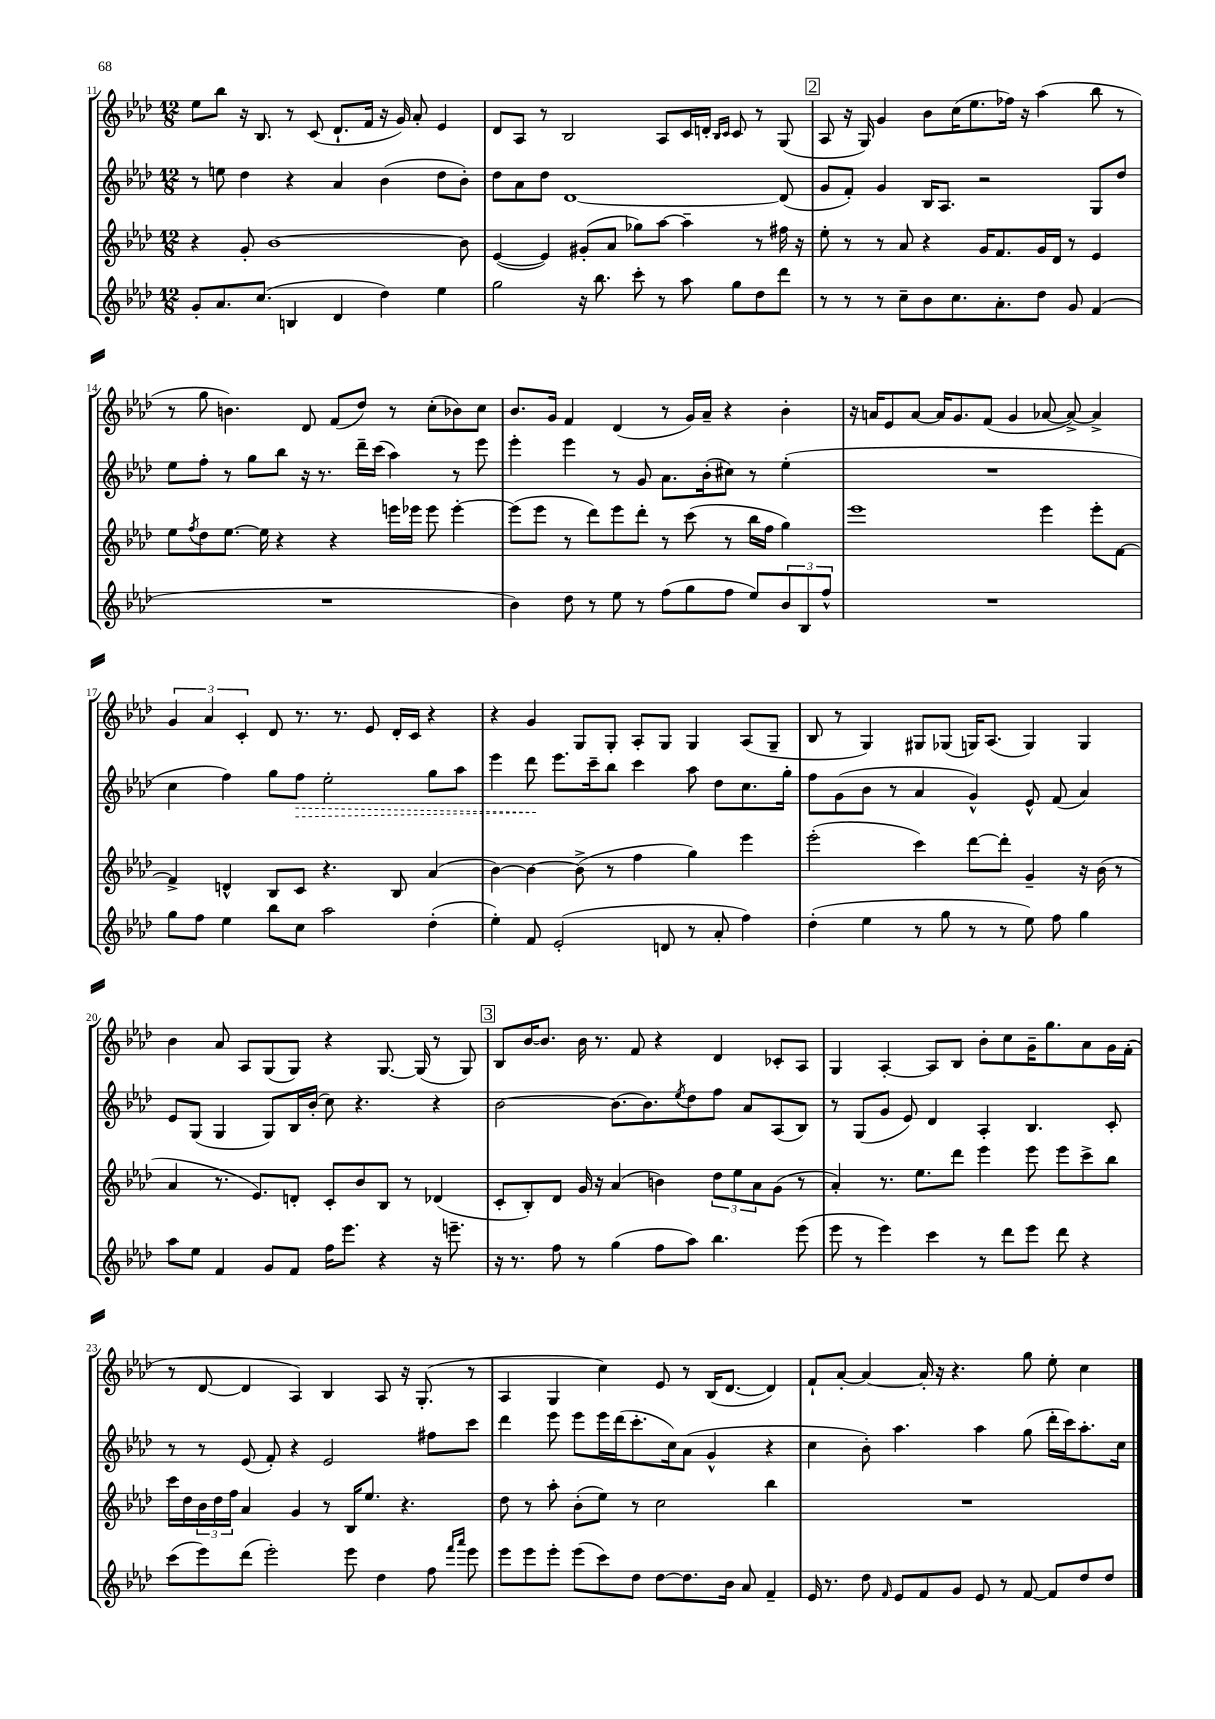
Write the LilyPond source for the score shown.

<<
\new StaffGroup <<
\new Staff = "s0" {
    \clef treble \key aes \major \numericTimeSignature \time 12/8
    ees''8 bes''8 r16 bes8. r8 c'8( des'8.-! f'16 r16 g'16) aes'8-. ees'4 |
    des'8 aes8 r8 bes2 aes8 c'16 d'16-. \grace { bes16 c'16 } c'8 r8 g8( |
    \mark \markup { \box "2" } aes8 r16 g16) g'4 bes'8 c''16( ees''8. fes''16) r16 aes''4( bes''8 r8 |
    r8 g''8 b'4.) des'8 f'8( des''8) r8 c''8-.( bes'8) c''8 |
    bes'8. g'16 f'4 des'4( r8 g'16) aes'16-- r4 bes'4-. |
    r16 a'16 ees'8 a'8~ a'16 g'8. f'8( g'4 aes'8~ aes'8~->) aes'4-> |
    \tuplet 3/2 { g'4 aes'4 c'4-. } des'8 r8. r8. ees'8 des'16-. c'16 r4 |
    r4 g'4 g8 g8-. aes8-. g8 g4 aes8( g8-- |
    bes8 r8 g4) gis8 ges8( g16) aes8.( g4) g4 |
    bes'4 aes'8 aes8 g8( g8) r4 g8.~ g16( r8 g8) |
    \mark \markup { \box "3" } bes8 bes'16~ bes'8. bes'16 r8. f'8 r4 des'4 ces'8-. aes8 |
    g4 aes4~-. aes8 bes8 bes'8-. c''8 g'16-- g''8. aes'8 g'16 f'16-.( |
    r8 des'8~ des'4 aes4) bes4 aes8 r16 g8.-.( r8 |
    aes4 g4 c''4) ees'8 r8 bes16( des'8.~ des'4) |
    f'8-! aes'8~-. aes'4~ aes'16-. r16 r4. g''8 ees''8-. c''4 \bar "|." |
}
\new Staff = "s1" {
    \clef treble \key aes \major \numericTimeSignature \time 12/8
    r8 e''8 des''4 r4 aes'4 bes'4( des''8 bes'8-.) |
    des''8 aes'8 des''8 des'1~ des'8( |
    \mark \markup { \box "2" } g'8 f'8-.) g'4 bes16 aes8. r2 g8 des''8 |
    ees''8 f''8-. r8 g''8 bes''8 r16 r8. des'''16-- c'''16( aes''4) r8 ees'''8 |
    ees'''4-. ees'''4 r8 g'8 aes'8. bes'16-.( cis''8) r8 ees''4-.( |
    R1. |
    c''4 f''4) g''8 \once \override Hairpin.style = #'dashed-line f''8\> ees''2-. g''8 aes''8 |
    ees'''4 des'''8\! ees'''8. c'''16-- bes''8 c'''4 aes''8 des''8 c''8. g''16-. |
    f''8 g'8( bes'8 r8 aes'4 g'4-^) ees'8-^ f'8( aes'4) |
    ees'8 g8( g4 g8) bes16 bes'16-.( c''8) r4. r4 |
    \mark \markup { \box "3" } bes'2~ bes'8.~ bes'8. \acciaccatura { ees''8 } des''8 f''8 aes'8 aes8( bes8) |
    r8 g8( g'8 ees'8) des'4 aes4-. bes4. c'8-. |
    r8 r8 ees'8( f'8-.) r4 ees'2 fis''8 c'''8 |
    des'''4 ees'''8 ees'''8 ees'''16 des'''16( c'''8.-. c''16) aes'8( g'4-^ r4 |
    c''4 bes'8-.) aes''4. aes''4 g''8( des'''16-. c'''16) aes''8.-. c''16 \bar "|." |
}
\new Staff = "s2" {
    \clef treble \key aes \major \numericTimeSignature \time 12/8
    r4 g'8-. bes'1~ bes'8 |
    ees'4~( ees'4) gis'8-.( aes'8 ges''8) aes''8~ aes''4-- r8 fis''16 r16 |
    \mark \markup { \box "2" } ees''8-. r8 r8 aes'8 r4 g'16 f'8. g'16 des'16 r8 ees'4 |
    ees''8 \acciaccatura { f''8 } des''8 ees''8.~ ees''16 r4 r4 e'''16 ees'''16 ees'''8 ees'''4~-. |
    ees'''8( ees'''8 r8 des'''8) ees'''8 des'''8-. r8 c'''8( r8 bes''16 f''16 g''4) |
    ees'''1 ees'''4 ees'''8-. f'8~ |
    f'4-> d'4-^ bes8 c'8 r4. bes8 aes'4( |
    bes'4~) bes'4~ bes'8->( r8 f''4 g''4) ees'''4 |
    ees'''2-.( c'''4) des'''8~ des'''8-. g'4-- r16 bes'16( r8 |
    aes'4 r8. ees'8.) d'8-. c'8-. bes'8 bes8 r8 des'4( |
    \mark \markup { \box "3" } c'8-. bes8-.) des'8 g'16 r16 aes'4( b'4) \tuplet 3/2 { des''8 ees''8 aes'8 } g'8( r8 |
    aes'4-.) r8. ees''8. des'''8 ees'''4 ees'''8 ees'''8 c'''8-> bes''8 |
    c'''16 des''16 \tuplet 3/2 { bes'16 des''16 f''16 } aes'4 g'4 r8 bes16 ees''8. r4. |
    des''8 r8 aes''8-. bes'8-.( ees''8) r8 c''2 bes''4 |
    R1. \bar "|." |
}
\new Staff = "s3" {
    \clef treble \key aes \major \numericTimeSignature \time 12/8
    g'8-. aes'8. c''8.( b4 des'4 des''4) ees''4 |
    g''2 r16 bes''8. c'''8-. r8 aes''8 g''8 des''8 des'''8 |
    \mark \markup { \box "2" } r8 r8 r8 c''8-- bes'8 c''8. aes'8.-. des''8 g'8 f'4( |
    R1. |
    bes'4) des''8 r8 ees''8 r8 f''8( g''8 f''8 ees''8) \tuplet 3/2 { bes'8 bes8 f''8-^ } |
    R1. |
    g''8 f''8 ees''4 bes''8 c''8 aes''2 des''4-.( |
    ees''4-.) f'8 ees'2-.( d'8 r8 aes'8-. f''4) |
    des''4-.( ees''4 r8 g''8 r8 r8 ees''8) f''8 g''4 |
    aes''8 ees''8 f'4 g'8 f'8 f''16 ees'''8. r4 r16 e'''8.-- |
    \mark \markup { \box "3" } r16 r8. f''8 r8 g''4( f''8 aes''8) bes''4. ees'''8( |
    ees'''8 r8 ees'''4) c'''4 r8 des'''8 ees'''8 des'''8 r4 |
    c'''8( ees'''8) des'''8( ees'''2-.) ees'''8 des''4 f''8 \grace { f'''16 aes'''16 } ees'''8 |
    ees'''8 ees'''8 ees'''8-. ees'''8( c'''8) des''8 des''8~ des''8. bes'16 aes'8 f'4-- |
    ees'16 r8. des''8 \grace { f'16 } ees'8 f'8 g'8 ees'8 r8 f'8~ f'8 des''8 des''8 \bar "|." |
}
>>
>>
\layout { \context { \Score currentBarNumber = #11 } }
